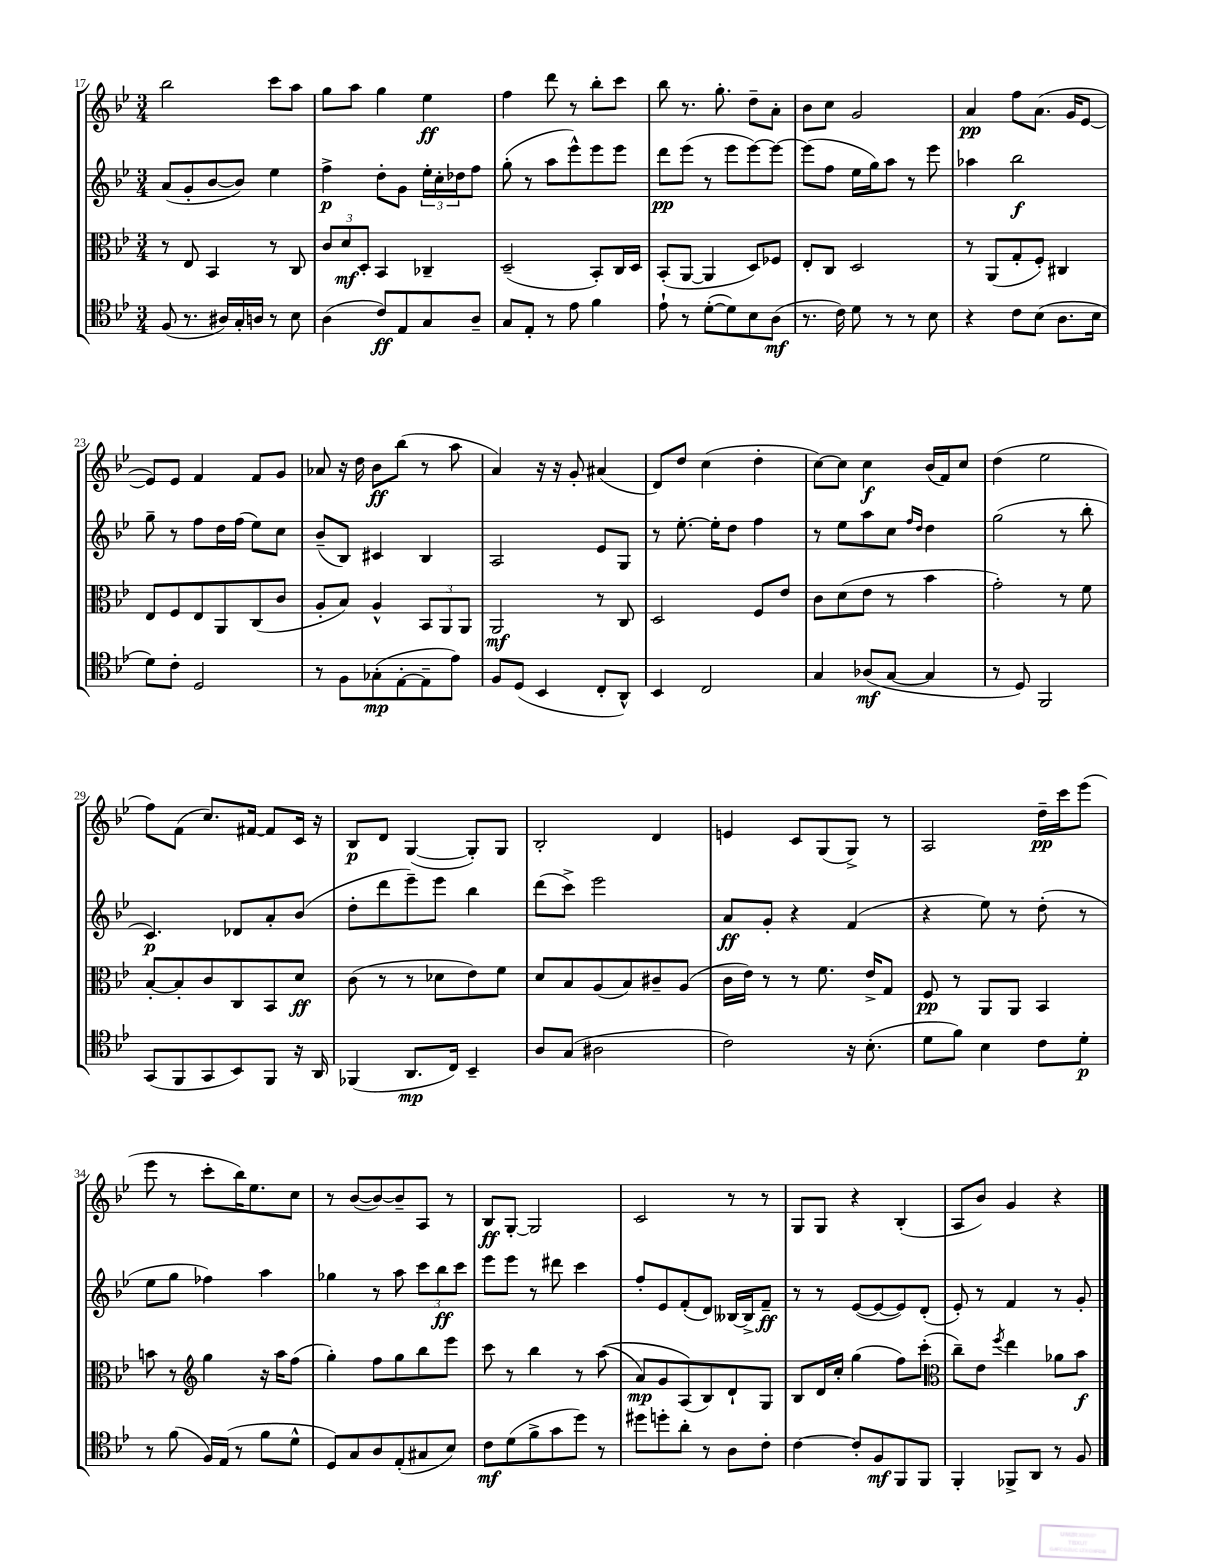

**kern	**dynam	**kern	**dynam	**kern	**dynam	**kern	**dynam
*part4	*part4	*part3	*part3	*part2	*part2	*part1	*part1
*staff4	*staff4	*staff3	*staff3	*staff2	*staff2	*staff1	*staff1
*clefC4	*	*clefC3	*	*clefG2	*	*clefG2	*
*k[b-e-]	*	*k[b-e-]	*	*k[b-e-]	*	*k[b-e-]	*
*M3/4	*	*M3/4	*	*M3/4	*	*M3/4	*
=17	=17	=17	=17	=17	=17	=17	=17
(8F/	.	8r	.	(8a/L	.	2bb-\	.
8.r	.	8E-/	.	8g'/	.	.	.
.	.	4BB-/	.	[8b-/	.	.	.
16A#X/LL)	.	.	.	.	.	.	.
16G'/	.	.	.	8b-/J])	.	.	.
16An/JJ	.	.	.	.	.	.	.
8r	.	8r	.	4ee-\	.	8ccc\L	.
8B-\	.	8C/	.	.	.	8aa\J	.
=18	=18	=18	=18	=18	=18	=18	=18
(4A\	.	12c/L	.	4ff^\	p	8gg\L	.
.	.	12d/	mf	.	.	.	.
.	.	.	.	.	.	8aa\J	.
.	.	12D'/J	.	.	.	.	.
8c/L)	ff	4BB-/	.	8dd'\L	.	4gg\	.
8E-/	.	.	.	8g\J	.	.	.
8G/	.	4C-X~/	.	24ee-'\LL	.	4ee-\	ff
.	.	.	.	24cc'\	.	.	.
.	.	.	.	24dd-X\J	.	.	.
8A~/J	.	.	.	8ff\J	.	.	.
=19	=19	=19	=19	=19	=19	=19	=19
8G/L	.	(2D~/	.	(8gg'\	.	4ff\	.
8E-'/J	.	.	.	8r	.	.	.
8r	.	.	.	8aa\L	.	8ddd\	.
8e-\	.	.	.	8eee-^^\)	.	8r	.
4f\	.	8BB-'/L)	.	8eee-\	.	8bb-'\L	.
.	.	16C/L	.	8eee-\J	.	8ccc\J	.
.	.	16D/JJ	.	.	.	.	.
=20	=20	=20	=20	=20	=20	=20	=20
8e-`\	.	(8BB-'/L	.	8ddd\L	pp	8bb-\	.
8r	.	[8AA/J	.	(8eee-\J	.	8.r	.
([8d'\L	.	4AA/]	.	8r	.	.	.
.	.	.	.	.	.	8.gg'\	.
8d\])	.	.	.	8eee-\L	.	.	.
8B-\	.	8D/L)	.	[8eee-\)	.	8dd~\L	.
(8A\J	mf	8F-X/J	.	8eee-\J_	.	8a'\J	.
=21	=21	=21	=21	=21	=21	=21	=21
8.r	.	8E-'/L	.	(8eee-\L]	.	8b-\L	.
.	.	8C/J	.	8ff\J	.	8cc\J	.
16c\)	.	.	.	.	.	.	.
8d\	.	2D/	.	16ee-\LL	.	2g/	.
.	.	.	.	16gg\J)	.	.	.
8r	.	.	.	8aa\J	.	.	.
8r	.	.	.	8r	.	.	.
8B-\	.	.	.	8eee-\	.	.	.
=22	=22	=22	=22	=22	=22	=22	=22
4r	.	8r	.	4aa-X\	.	4a/	pp
.	.	(8AA/L	.	.	.	.	.
8c\L	.	8G'/	.	2bb-\	f	8ff\L	.
(8B-\J	.	8F'/J)	.	.	.	(8.a\J	.
8.A\L	.	4C#X/	.	.	.	.	.
.	.	.	.	.	.	16g/KL	.
.	.	.	.	.	.	[8e-/J	.
16B-\Jk	.	.	.	.	.	.	.
!!LO:LB:g=z
=23	=23	=23	=23	=23	=23	=23	=23
8d\L)	.	8E-/L	.	8gg~\	.	8e-/L])	.
8c'\J	.	8F/	.	8r	.	8e-/J	.
2D/	.	8E-/	.	8ff\L	.	4f/	.
.	.	8AA/	.	16dd\L	.	.	.
.	.	.	.	(16ff\JJ	.	.	.
.	.	(8C/	.	8ee-\L)	.	8f/L	.
.	.	8c/J	.	8cc\J	.	8g/J	.
=24	=24	=24	=24	=24	=24	=24	=24
8r	.	8A'/L	.	(8b-~/L	.	8a-X/	.
8F\L	.	8B-/J)	.	8B-/J)	.	16r	.
.	.	.	.	.	.	16dd\	.
(8G-X'\	mp	4A^^/	.	4c#X/	.	8b-\L	ff
[8E-'\	.	.	.	.	.	(8bb-\J	.
8E-~\]	.	12BB-/L	.	4B-/	.	8r	.
.	.	12AA/	.	.	.	.	.
8e-\J)	.	.	.	.	.	8aa\	.
.	.	12AA/J	.	.	.	.	.
=25	=25	=25	=25	=25	=25	=25	=25
8F/L	.	2AA/	mf	2A/	.	4a/)	.
(8D/J	.	.	.	.	.	.	.
4BB-/	.	.	.	.	.	16r	.
.	.	.	.	.	.	16r	.
.	.	.	.	.	.	8g'/	.
8C'/L	.	8r	.	8e-/L	.	(4a#X/	.
8AA^^/J)	.	8C/	.	8G/J	.	.	.
=26	=26	=26	=26	=26	=26	=26	=26
4BB-/	.	2D/	.	8r	.	8d/L)	.
.	.	.	.	[8.ee-'\	.	8dd/J	.
2C/	.	.	.	.	.	(4cc\	.
.	.	.	.	16ee-'\KL]	.	.	.
.	.	.	.	8dd\J	.	.	.
.	.	8F/L	.	4ff\	.	4dd'\	.
.	.	8e-/J	.	.	.	.	.
=27	=27	=27	=27	=27	=27	=27	=27
4G/	.	8c\L	.	8r	.	[8cc\L)	.
.	.	(8d\	.	8ee-\L	.	8cc\J]	.
(8A-X/L	mf	8e-\J	.	8aa\	.	4cc\	f
[8G/J	.	8r	.	8cc\J	.	.	.
.	.	.	.	16qqff/LL	.	.	.
.	.	.	.	16qqdd/JJ	.	.	.
4G/]	.	4b-\	.	4dd\	.	(16b-/LL	.
.	.	.	.	.	.	16f/J)	.
.	.	.	.	.	.	8cc/J	.
=28	=28	=28	=28	=28	=28	=28	=28
8r	.	2g'\)	.	(2gg\	.	(4dd\	.
8D/)	.	.	.	.	.	.	.
2FF/	.	.	.	.	.	2ee-\	.
.	.	8r	.	8r	.	.	.
.	.	8f\	.	8bb-'\	.	.	.
!!LO:LB:g=z
=29	=29	=29	=29	=29	=29	=29	=29
(8GG/L	.	[8B-'/L	.	4.c/)	p	8ff\L)	.
8FF/	.	8B-'/]	.	.	.	(8f\J	.
8GG/	.	8c/	.	.	.	8.cc/L)	.
8BB-/)	.	8C/	.	8d-X/L	.	.	.
.	.	.	.	.	.	[16f#X/Jk	.
8FF/J	.	8BB-/	.	8a'/	.	8f#/L]	.
16r	.	8d/J	ff	(8b-/J	.	16c/Jk	.
16AA/	.	.	.	.	.	16r	.
=30	=30	=30	=30	=30	=30	=30	=30
(4FF-X/	.	(8c\	.	8dd'\L	.	8B-/L	p
.	.	8r	.	8ddd\	.	8d/J	.
8.AA/L	mp	8r	.	8eee-~\)	.	([4G/	.
.	.	8d-X\L	.	8eee-\J	.	.	.
16C/Jk)	.	.	.	.	.	.	.
4BB-~/	.	8e-\)	.	4bb-\	.	8G'/L])	.
.	.	8f\J	.	.	.	8G/J	.
=31	=31	=31	=31	=31	=31	=31	=31
8A/L	.	8d/L	.	(8ddd\L	.	2B-'/	.
(8G/J	.	8B-/	.	8ccc^\J)	.	.	.
2A#X\	.	(8A/	.	2eee-\	.	.	.
.	.	8B-/)	.	.	.	.	.
.	.	8c#X~/	.	.	.	4d/	.
.	.	(8A/J	.	.	.	.	.
=32	=32	=32	=32	=32	=32	=32	=32
2c\)	.	16c\LL	.	8a/L	ff	4en/	.
.	.	16e-\JJ)	.	.	.	.	.
.	.	8r	.	8g'/J	.	.	.
.	.	8r	.	4r	.	8c/L	.
.	.	8.f\	.	.	.	(8G/	.
16r	.	.	.	(4f/	.	8G^/J)	.
(8.B-'\	.	16e-^/KL	.	.	.	.	.
.	.	8G/J	.	.	.	8r	.
=33	=33	=33	=33	=33	=33	=33	=33
8d\L	.	8F/	pp	4r	.	2A/	.
8f\J)	.	8r	.	.	.	.	.
4B-\	.	8AA/L	.	8ee-\)	.	.	.
.	.	8AA/J	.	8r	.	.	.
8c\L	.	4BB-/	.	(8dd'\	.	16dd~\LL	pp
.	.	.	.	.	.	16ccc\J	.
8d'\J	p	.	.	8r	.	(8eee-\J	.
!!LO:LB:g=z
=34	=34	=34	=34	=34	=34	=34	=34
8r	.	8bn\	.	8ee-\L	.	8eee-\	.
(8f\	.	8r	.	8gg\J	.	8r	.
*	*	*clefG2	*	*	*	*	*
16F/LL)	.	4gg\	.	4ff-X\)	.	8ccc'\L	.
(16E-/JJ	.	.	.	.	.	.	.
8r	.	.	.	.	.	16bb-\K)	.
.	.	.	.	.	.	8.ee-\	.
8f\L	.	16r	.	4aa\	.	.	.
.	.	16aa\KL	.	.	.	.	.
8d^^\J	.	(8ff\J	.	.	.	8cc\J	.
=35	=35	=35	=35	=35	=35	=35	=35
8D/L)	.	4gg'\)	.	4gg-X\	.	8r	.
8G/	.	.	.	.	.	([8b-/L	.
8A/	.	8ff\L	.	8r	.	8b-/_)	.
(8E-'/	.	8gg\	.	8aa\	.	8b-~/]	.
8G#X/	.	8bb-\	.	12ccc\L	.	8A/J	.
.	.	.	.	12bb-\	ff	.	.
8B-/J)	.	8eee-\J	.	.	.	8r	.
.	.	.	.	12ccc\J	.	.	.
=36	=36	=36	=36	=36	=36	=36	=36
8c\L	mf	8ccc\	.	8eee-\L	.	8B-/L	ff
(8d\	.	8r	.	8eee-\J	.	[8G'/J	.
8f^\	.	4bb-\	.	8r	.	2G/]	.
8g\	.	.	.	8ddd#X\	.	.	.
8dd\J)	.	8r	.	4ccc\	.	.	.
8r	.	((8aa\	.	.	.	.	.
=37	=37	=37	=37	=37	=37	=37	=37
8dd#X\L	.	8a/L)	mp	8ff'/L	.	2c/	.
8ddn'\	.	8g/	.	8e-/	.	.	.
8a'\J	.	(8A/)	.	(8f'/	.	.	.
8r	.	8B-/)	.	8d/J)	.	.	.
8A\L	.	8d`/	.	[16B--X/LL	.	8r	.
.	.	.	.	16B--^/J]	.	.	.
8c'\J	.	8G/J	.	8f~/J	ff	8r	.
=38	=38	=38	=38	=38	=38	=38	=38
[4c\	.	8B-/L	.	8r	.	8G/L	.
.	.	16d/L	.	8r	.	8G/J	.
.	.	16cc'/JJ	.	.	.	.	.
8c'/L]	.	(4gg\	.	([8e-/L	.	4r	.
8F/	mf	.	.	8e-/_	.	.	.
8FF/	.	8ff\L)	.	8e-/])	.	(4B-'/	.
8FF/J	.	(8ccc'\J	.	(8d'/J	.	.	.
=39	=39	=39	=39	=39	=39	=39	=39
*	*	*clefC3	*	*	*	*	*
4FF'/	.	8cc~\L)	.	8e-'/)	.	8A/L	.
.	.	8e-\J	.	8r	.	8b-/J)	.
.	.	8qff/	.	.	.	.	.
8FF-X^/L	.	4ee-\	.	4f/	.	4g/	.
8AA/J	.	.	.	.	.	.	.
8r	.	8a-X\L	.	8r	.	4r	.
8F/	.	8b-\J	f	8g'/	.	.	.
==	==	==	==	==	==	==	==
*-	*-	*-	*-	*-	*-	*-	*-
